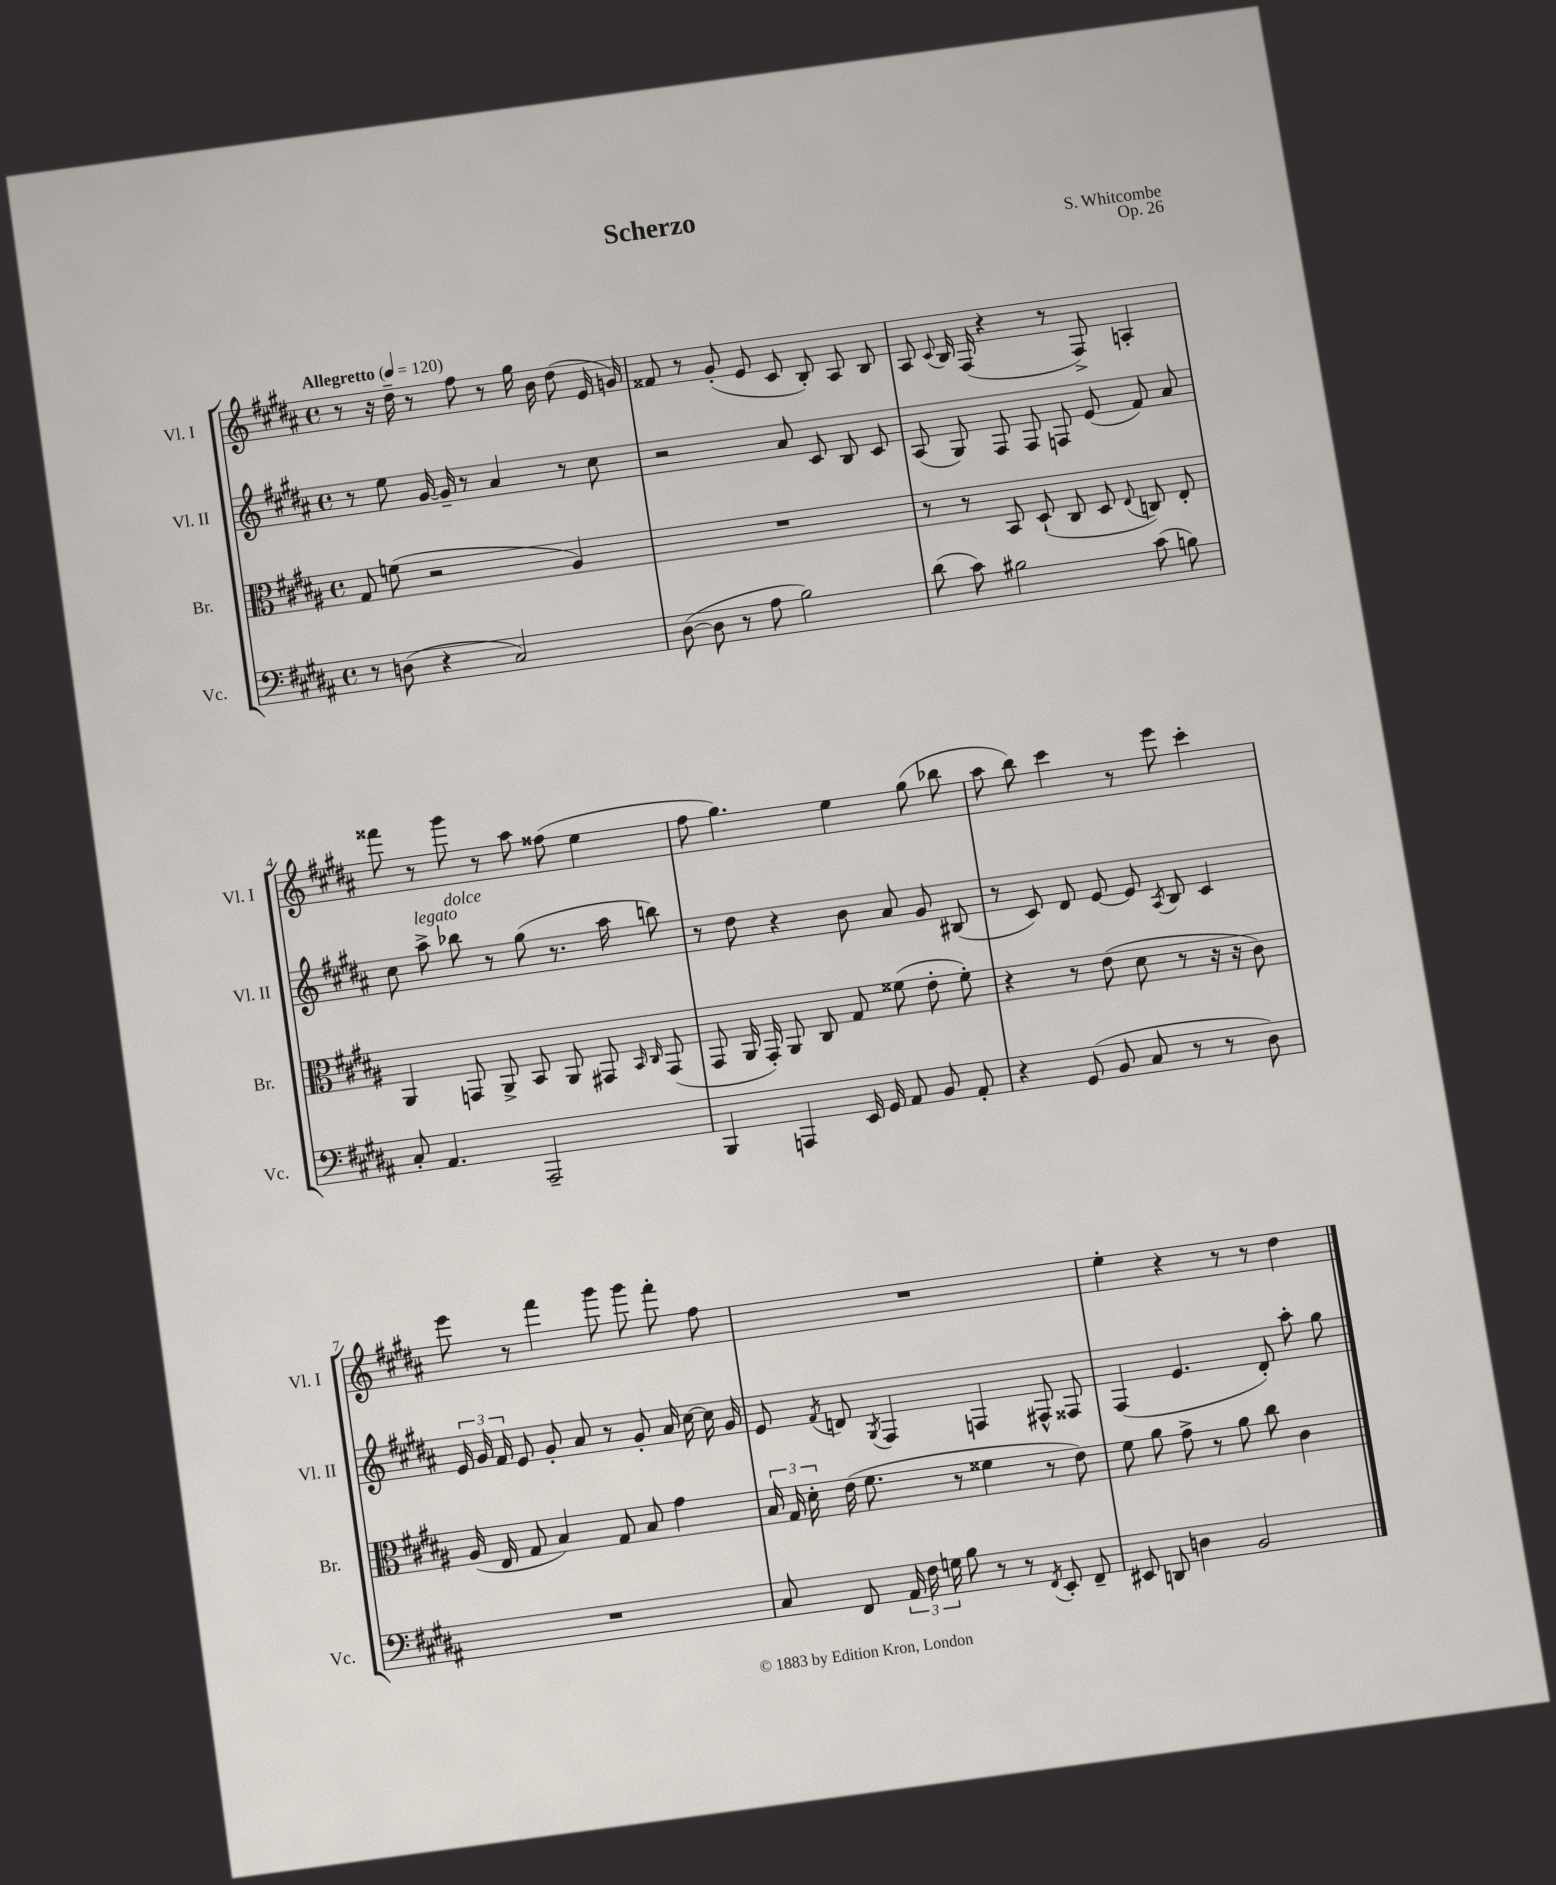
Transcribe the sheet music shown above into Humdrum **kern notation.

**kern	**kern	**kern	**kern
*staff4	*staff3	*staff2	*staff1
*clefF4	*clefC3	*clefG2	*clefG2
*k[f#c#g#d#a#]	*k[f#c#g#d#a#]	*k[f#c#g#d#a#]	*k[f#c#g#d#a#]
*M4/4	*M4/4	*M4/4	*M4/4
*met(c)	*met(c)	*met(c)	*met(c)
*MM120	*MM120	*MM120	*MM120
8r	8G#	8r	8r
(8D	(8f	8ee	16r
.	.	.	16dd#~
4r	2r	[16g#	8r
.	.	16g#~]	.
.	.	8r	8ff#
2C#)	.	4a#	8r
.	.	.	16gg#
.	.	.	16b
.	4A#)	8r	(8dd#
.	.	8cc#	16e
.	.	.	16g)
=	=	=	=
([8D#	1r	2r	8f##
8D#]	.	.	8r
8r	.	.	(8g#'
8A#	.	.	8e
2B)	.	8a#	8c#
.	.	8c#	8B')
.	.	8B	8A#
.	.	8c#	8B
=	=	=	=
(8d#	8r	(8A#	8A#
.	.	.	8qqc#
8c#)	8r	8G#)	16B
.	.	.	(16F#
2B#	8BB	8F#	4r
.	(8D#`	8F#	.
.	8C#	8F	8r
.	8D#	(8e	8F#^)
.	8qqE	.	.
(8c#	8C)	8f#)	4A'
8B)	8E'	8a#	.
=	=	=	=
8C#'	4AA#	8cc#	8fff##
4.AA#	.	8aa#^	8r
.	8GG	8bb-	8ggg#
.	8AA#^	8r	8r
2AAA#~	8BB	(8gg#	8aa#
.	8AA#	8.r	(8ff##
.	8GG#	.	4ee
.	.	16aa#	.
.	16qqBB	.	.
.	16qqC#	.	.
.	(8GG#	8bb)	.
=	=	=	=
4BBB	8GG#	8r	8ff#
.	16AA#	8dd#	4.gg#)
.	16GG#')	.	.
4AAA	8AA#	4r	.
.	8C#	.	.
16EE	8G#	8b	4ee
16GG#	.	.	.
8AA#	(8f##	8a#	.
8BB	8e'	8g#	(8gg#
8AA#'	8f##')	(8B#	8bb-
=	=	=	=
4r	4r	8r	8aa#
.	.	8c#)	8bb)
(8GG#	8r	8d#	4ccc#
8BB	(8e	[8e	.
8C#	8d#	8e]	8r
.	.	8qA#	.
8r	8r	8B	8eee
8r	16r	4c#	4ccc#'
.	16r	.	.
8D#)	8c#)	.	.
=	=	=	=
1r	(16A#	24e	8eee
.	.	24g#	.
.	16E	.	.
.	.	24f#	.
.	8G#	8e	8r
.	4B)	8g#'	4fff#
.	.	8a#	.
.	8G#	8r	8ggg#
.	8B	8g#'	8ggg#
.	4g#	16a#	8fff#'
.	.	[16cc#	.
.	.	16cc#]	8ff#
.	.	16g#	.
=	=	=	=
8C#	24B	8e	1r
.	24G#	.	.
.	24d#'	.	.
.	.	8qf#	.
8FF#	(16e	8d	.
.	8.f#	.	.
.	.	8qG#	.
24AA#	.	4F#	.
24F#	.	.	.
24G	.	.	.
8B	8r	.	.
8r	4f##	4F	.
8r	.	.	.
8qFF#	.	.	.
8EE'	8r	8F#^^	.
8FF#~	8e)	8F##	.
=	=	=	=
8EE#	8f#	(4F#	4ee'
8DD	8a#	.	.
4D	8g#^	4.e	4r
.	8r	.	.
2BB	8a#	.	8r
.	8cc#	8d#')	8r
.	4c#	8aa#'	4dd#
.	.	8gg#	.
==	==	==	==
*-	*-	*-	*-
